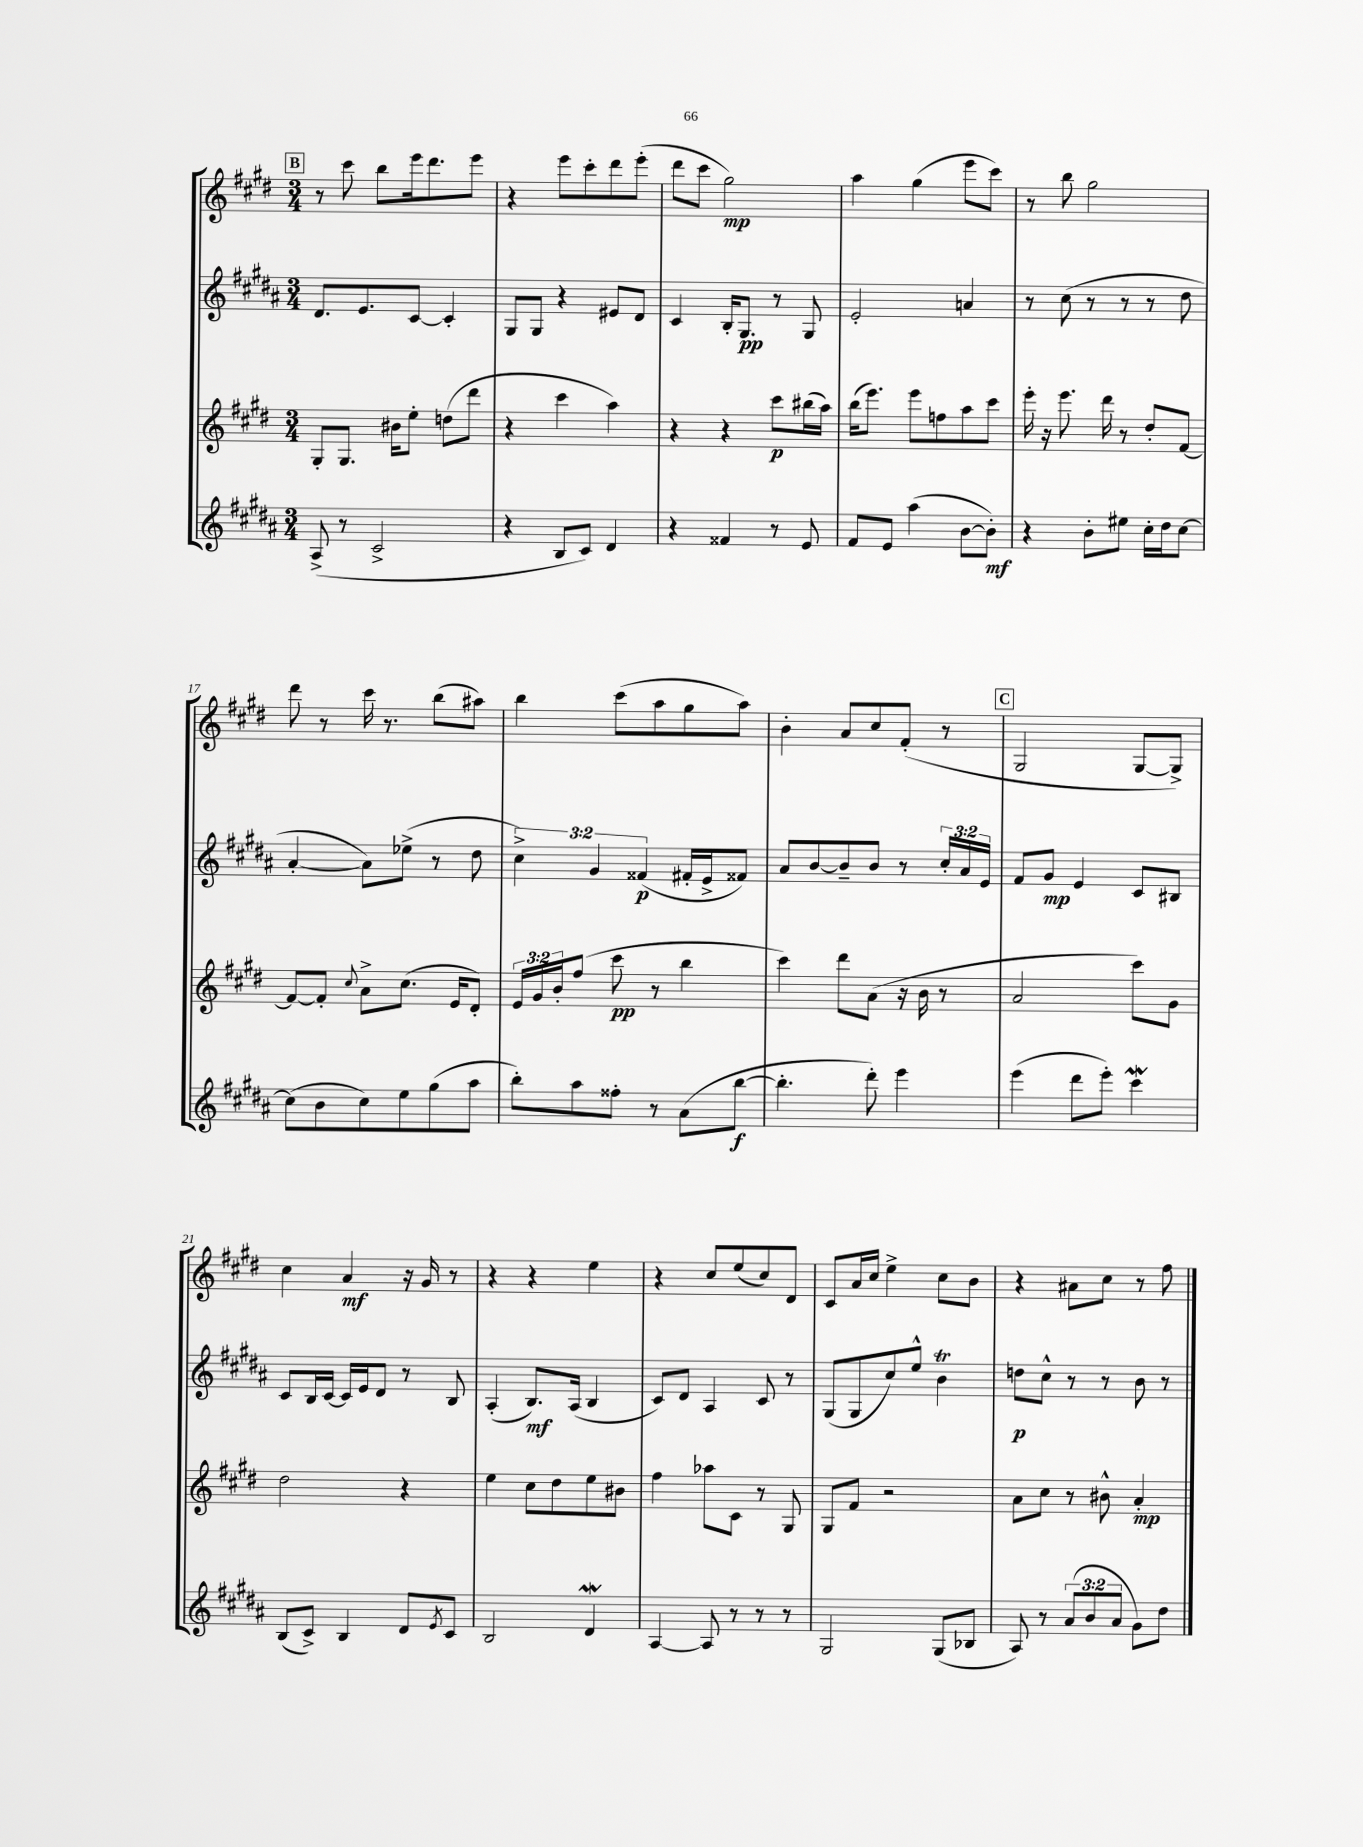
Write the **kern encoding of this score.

**kern	**kern	**kern	**kern
*staff4	*staff3	*staff2	*staff1
*clefG2	*clefG2	*clefG2	*clefG2
*k[f#c#g#d#a#]	*k[f#c#g#d#]	*k[f#c#g#d#a#]	*k[f#c#g#d#]
*M3/4	*M3/4	*M3/4	*M3/4
(8A#^	8G#'	8.d#	8r
8r	8.G#	.	8ccc#
.	.	8.e	.
2c#^	.	.	8bb
.	16b#	.	.
.	8ee'	[8c#	16eee
.	.	.	8.ddd#
.	(8dd	4c#']	.
.	8ddd#	.	8eee
=	=	=	=
4r	4r	8G#	4r
.	.	8G#	.
8B	4ccc#	4r	8eee
8c#)	.	.	8ccc#'
4d#	4aa)	8e#	8ddd#
.	.	8d#	(8eee'
=	=	=	=
4r	4r	4c#	8ddd#
.	.	.	8ccc#
4f##	4r	16B'	2gg#)
.	.	8.G#	.
8r	8ccc#	8r	.
8e	(16bb#	8G#	.
.	16aa)	.	.
=	=	=	=
8f#	(16bb	2e'	4aa
.	8.eee)	.	.
8e	.	.	.
(4aa#	8eee	.	(4gg#
.	8ff	.	.
[8b	8aa	4a	8eee
8b'])	8ccc#	.	8ccc#)
=	=	=	=
4r	16eee'	8r	8r
.	16r	.	.
.	8.eee	(8cc#	8bb
8b'	.	8r	2gg#
.	16ddd#	.	.
8ee#	8r	8r	.
16cc#'	8dd#'	8r	.
16dd#	.	.	.
[8cc#	[8f#	8dd#	.
=	=	=	=
(8cc#]	8f#_	[4a#'	8ddd#
8b	8f#']	.	8r
.	8qqcc#	.	.
8cc#)	8a^	8a#])	16ccc#
.	.	.	8.r
8ee	(8.cc#	(8ee-^	.
(8gg#	.	8r	(8bb
.	16e	.	.
8aa#	8d#')	8dd#	8aa#)
=	=	=	=
8bb')	24e	6cc#^)	4bb
.	24g#	.	.
.	24b'	.	.
8aa#	(8ff#	.	.
.	.	6g#	.
8ff##'	8ccc#	.	(8ccc#
.	.	(6f##	.
8r	8r	.	8aa
(8a#	4bb	16f#'	8gg#
.	.	16e^	.
[8bb	.	8f##)	8aa)
=	=	=	=
4.bb']	4ccc#)	8a#	4b'
.	.	[8b	.
.	8ddd#	8b~]	8a
8ddd#')	(8a	8b	8cc#
4eee	16r	8r	(8f#'
.	16b	.	.
.	8r	24cc#'	8r
.	.	24a#	.
.	.	24e	.
=	=	=	=
(4eee	2a	8f#	2G#
.	.	8g#	.
8ddd#	.	4e	.
8eee')	.	.	.
4ccc#	8ccc#)	8c#	[8G#
.	8g#	8B#	8G#^])
=	=	=	=
(8B	2dd#	8c#	4cc#
8c#^)	.	16B	.
.	.	[16c#	.
4B	.	16c#]	4a
.	.	16e	.
.	.	8d#	.
8d#	4r	8r	16r
.	.	.	16g#
8qe	.	.	.
8c#	.	8B	8r
=	=	=	=
2B	4ee	(4A#'	4r
.	8cc#	8.B)	4r
.	8dd#	.	.
.	.	(16A#	.
4d#	8ee	4B	4ee
.	8b#	.	.
=	=	=	=
[4A#	4ff#	8c#)	4r
.	.	8d#	.
8A#]	8aa-	4A#	8cc#
8r	8c#	.	(8ee
8r	8r	8c#	8cc#)
8r	8G#	8r	8d#
=	=	=	=
2G#	8G#	(8G#	8c#
.	8f#	8G#	16a
.	.	.	16cc#
.	2r	8cc#)	4ee^
.	.	8ee^^	.
(8G#	.	4b	8cc#
8B-	.	.	8b
=	=	=	=
8A#)	8a	8dd	4r
8r	8cc#	8cc#^^	.
(12a#	8r	8r	8a#
12b	.	.	.
.	8b#^^	8r	8cc#
12a#	.	.	.
8g#)	4a'	8b	8r
8dd#	.	8r	8ff#
==	==	==	==
*-	*-	*-	*-
